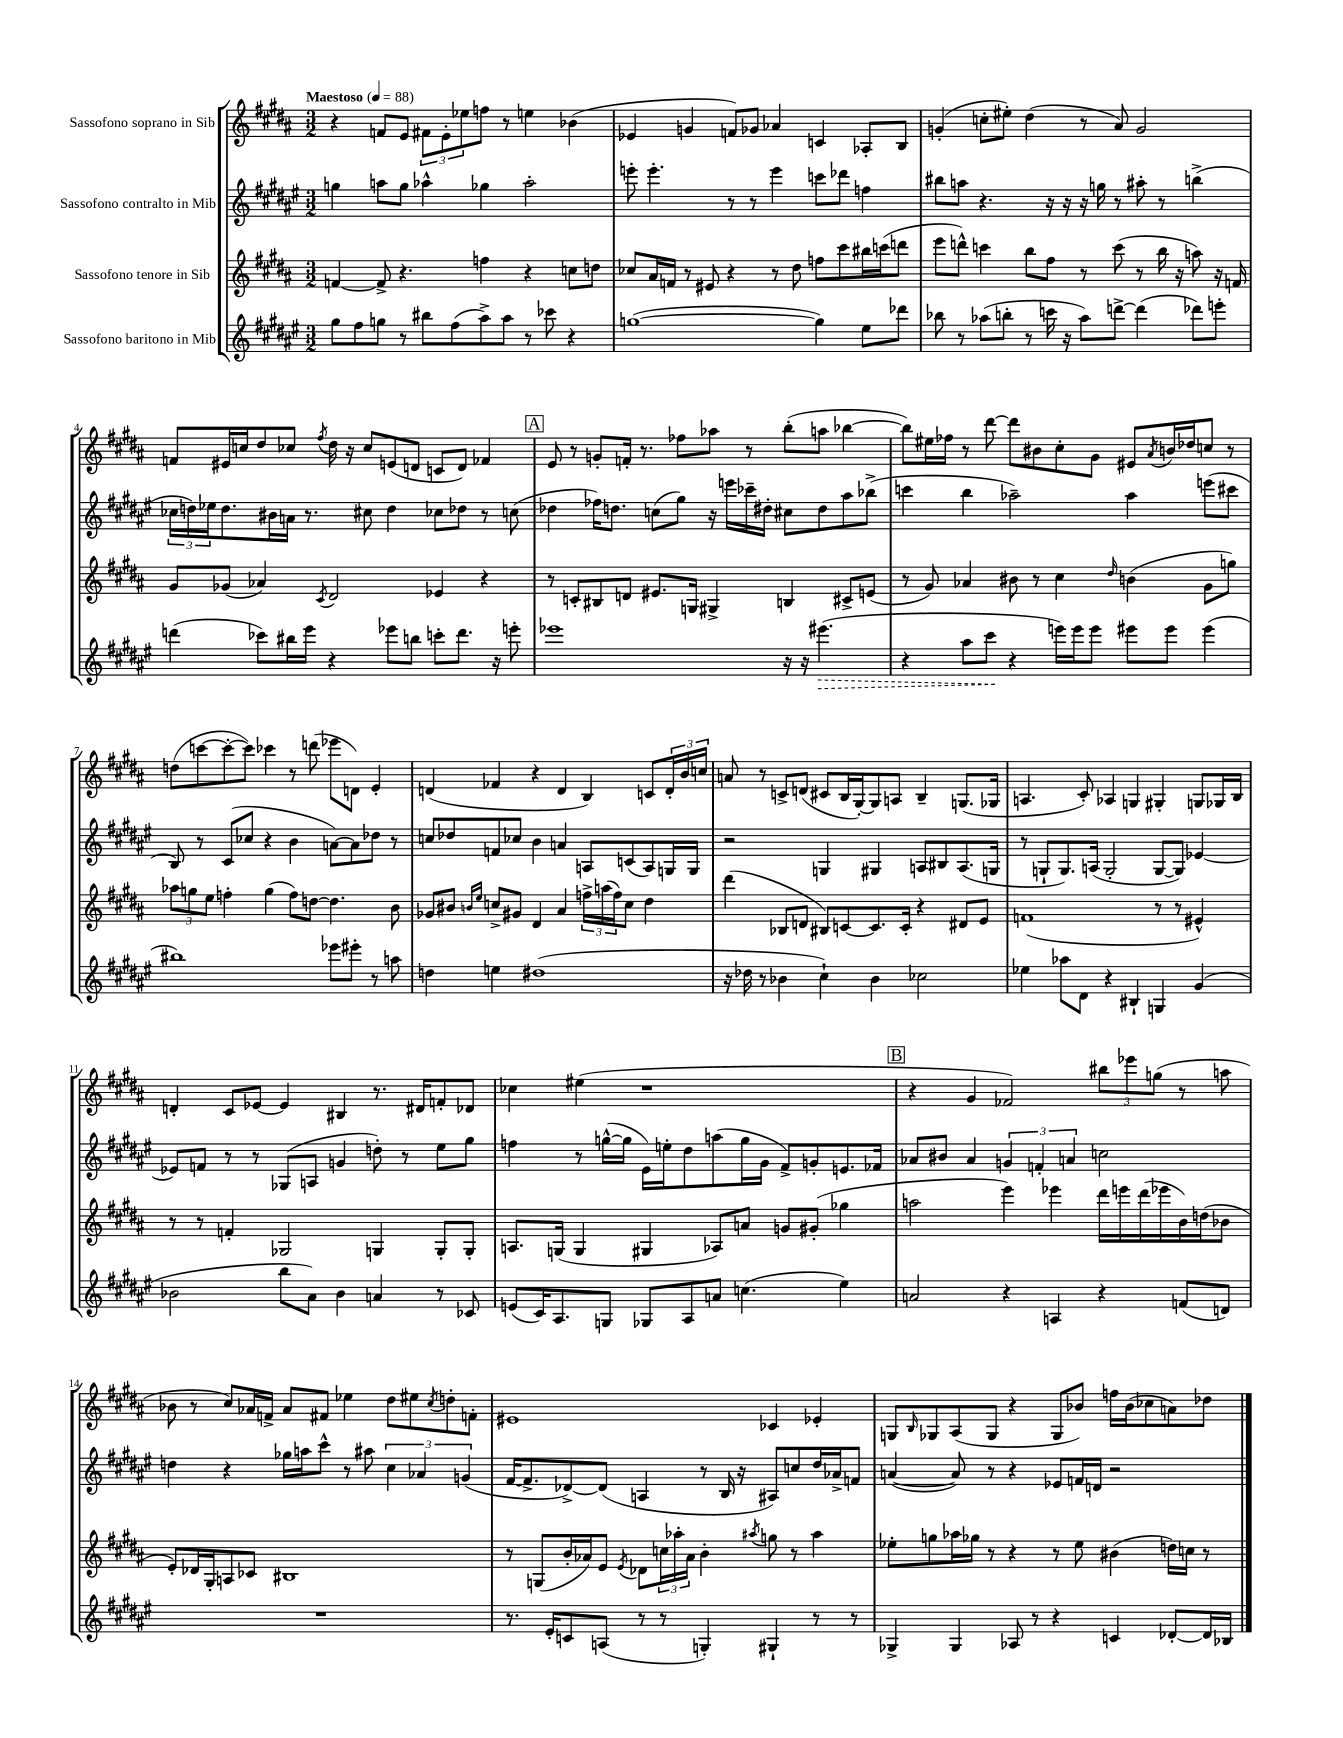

**kern	**kern	**kern	**kern
*staff4	*staff3	*staff2	*staff1
*clefG2	*clefG2	*clefG2	*clefG2
*k[f#c#g#d#a#e#]	*k[f#c#g#d#a#]	*k[f#c#g#d#a#e#]	*k[f#c#g#d#a#]
*M3/2	*M3/2	*M3/2	*M3/2
*MM88	*MM88	*MM88	*MM88
8gg#	[4f	4gg	4r
8ff#	.	.	.
8gg	8f^]	8aa	8f
8r	4.r	8gg	8e
8bb#	.	4aa-^^	12f#
.	.	.	12e'
(8ff#	.	.	.
.	.	.	12ee-
8aa#^)	4ff	4gg-	8ff
8aa#	.	.	8r
8r	4r	2aa-'	4ee
8ccc-	.	.	.
4r	8cc	.	(4b-
.	8dd	.	.
=	=	=	=
([1gg	8cc-	8eee'	4e-
.	16a#	4.eee'	.
.	16f	.	.
.	8r	.	4g
.	8e#	.	.
.	4r	8r	8f)
.	.	8r	8g-
.	8r	4eee	4a-
.	8dd#	.	.
4gg])	8ff	8ccc	4c
.	8ccc#	8ddd-	.
8ee#	16bb#	4ff	8A-'
.	(16ccc	.	.
8ddd-	8ddd	.	8B
=	=	=	=
8bb-	8eee	8bb#	(4g'
8r	8ddd^^)	8aa	.
(8aa-	4ccc	4.r	8cc'
8bb'	.	.	8ee#')
8r	8bb	.	(4dd#
16ccc	8ff#	16r	.
16r	.	16r	.
8aa-)	8r	16r	8r
.	.	16gg	.
[8ddd^	(8ccc	8r	8a#)
(4ddd]	8r	8aa#'	2g
.	16bb	8r	.
.	16r	.	.
8ddd-)	8aa)	(4bb^	.
8eee'	16r	.	.
.	16f	.	.
=	=	=	=
(4ddd	8g#	24cc-	8f
.	.	24dd)	.
.	.	24ee-	.
.	(8g-	8.dd	16e#
.	.	.	16cc
8ccc-)	4a-)	.	8dd#
.	.	16b#	.
16bb#	.	16a	8cc-
16eee#	.	8.r	.
.	8qc#	.	8qff#
4r	2d#	.	16dd#
.	.	.	16r
.	.	8cc#	8cc-
8eee-	.	4dd	(8e
8bb	.	.	8d
8ccc'	4e-	8cc-	8c
8.ddd	.	8dd-	8d)
.	4r	8r	4f-
16r	.	.	.
8eee'	.	(8cc	.
=	=	=	=
1eee-	8r	4dd-	8e
.	8c'	.	8r
.	8B#	16ff-)	8g'
.	.	8.dd	.
.	8d	.	16f'
.	.	.	8.r
.	8.e#	(8cc	.
.	.	8gg#)	8ff-
.	16G	.	.
.	4G#^	16r	8aa-
.	.	16eee	.
.	.	16ccc-~	8r
.	.	16dd#'	.
16r	4B	8cc#	(8bb'
16r	.	.	.
(4.eee#	.	8dd#	8aa
.	8c#^	8aa#	[4bb-
.	(8e	(8bb-^	.
=	=	=	=
4r	8r	4ccc	8bb-])
.	8g#)	.	16ee#
.	.	.	16ff-
8aa#	4a-	4bb	8r
8ccc#	.	.	[8ddd#
4r	8b#	2aa-~)	8ddd#]
.	8r	.	8b#
16eee)	4cc#	.	8cc#'
16eee	.	.	.
8eee	.	.	8g#
.	16qqdd#	.	.
8eee#	(4b	4aa-	8e#
.	.	.	8qa#
8eee#	.	.	16b
.	.	.	16dd-
(4eee#	8g#	(8eee	8cc
.	8gg)	8ccc#	8r
=	=	=	=
1bb#)	12aa-	8B)	(8dd
.	12gg	.	.
.	.	8r	[8ccc
.	12ee	.	.
.	4ff'	(8c#	8ccc'_
.	.	8cc-	8ccc])
.	(4gg	4r	4ccc-
.	8ff)	4b	8r
.	[8dd	.	(8ddd
8eee-	4.dd]	[8a)	8eee-
8eee#'	.	8a]	8d)
8r	.	8dd-	4e'
8aa	8b	8r	.
=	=	=	=
4dd	8g-	8cc	(4d
.	8b#	8dd-	.
.	16qqb	.	.
.	16qqee	.	.
4ee	8cc^	8f	4f-
.	8g#	8cc-	.
(1dd#	4d#	4b	4r
.	4a#	4a	4d
.	24ff^	8A	4B)
.	(24aa	.	.
.	24ff)	.	.
.	8cc	(8c	.
.	4dd#	8A)	8c
.	.	16G	24d'
.	.	.	24b
.	.	16G	.
.	.	.	24cc
=	=	=	=
16r	(4ddd#	2r	8a
16dd-	.	.	.
8r	.	.	8r
4b-	8B-	.	8c^
.	8d	.	(8d
4cc#`)	8B#)	4G	8c#
.	[8c	.	16B
.	.	.	[16G#')
4b-	8.c]	4G#	8G#]
.	.	.	8A
.	16c'	.	.
2cc-	4r	8A	4B~
.	.	8B#	.
.	8d#	(8.A	(8.G
.	8e	.	.
.	.	16G	16G-
=	=	=	=
4ee-	(1f	8r	4.A
.	.	8G`	.
8aa-	.	8.G)	.
8d#	.	.	8c#')
.	.	(16A	.
4r	.	2G'	4A-
4B#`	.	.	4G
4G	8r	[8G	4G#'
.	8r	8G])	.
(4g#	4e#^^)	[4e-	8G
.	.	.	16G-
.	.	.	16B
=	=	=	=
2b-	8r	8e-]	4d'
.	8r	8f	.
.	4f'	8r	8c#
.	.	8r	[8e-
8bb	2G-	(8G-	4e-]
8a#)	.	8A	.
4b-	.	4g	4B#
4a	4G	8dd')	8.r
.	.	8r	.
.	.	.	16d#
8r	8G'	8ee#	8f'
8c-	8G'	8gg#	8d-
=	=	=	=
(8e	8.A	4ff	4cc-
16c#)	.	.	.
8.A#	(16G	.	.
.	4G	8r	(4ee#
8G	.	([16gg^^	.
.	.	16gg]	.
8G-	4G#	16e#)	1r
.	.	16ee'	.
8A#	.	8dd#	.
8a	8A-)	(8aa	.
(4.cc	8a	16gg	.
.	.	16g#	.
.	8g	8f#^)	.
.	(8g#'	8g'	.
4ee#)	4gg-	8.e	.
.	.	16f-	.
=	=	=	=
2a	2aa	8a-	4r
.	.	8b#	.
.	.	4a-	4g#
4r	4eee)	6g	2f-)
.	.	6f'	.
4A	4eee-	.	.
.	.	6a	.
4r	16ddd#	2cc	12bb#
.	16eee	.	.
.	.	.	12eee-
.	(16ddd#	.	.
.	.	.	(12gg
.	16eee-	.	.
(8f	16b)	.	8r
.	(16dd	.	.
8d)	8b-	.	8aa
=	=	=	=
1.r	8e')	4dd	8b-
.	16d-	.	8r
.	16G#'	.	.
.	8A	4r	8cc#)
.	8c-	.	16a-
.	.	.	16f^
.	1B#	16gg-	8a-
.	.	16aa	.
.	.	8ccc#^^	8f#
.	.	8r	4ee-
.	.	8aa#	.
.	.	6cc#	8dd#
.	.	.	8ee#
.	.	6a-	.
.	.	.	8qcc#
.	.	.	8dd'
.	.	(6g	.
.	.	.	8f'
=	=	=	=
8.r	8r	[16f#	1e#
.	.	8.f#^]	.
.	(8G	.	.
16e#'	.	.	.
8c	16b'	[8d-^)	.
.	16a-)	.	.
(8A	8e	(8d-]	.
.	8qe	.	.
8r	8d-	4A	.
8r	24cc	.	.
.	24aa-'	.	.
.	24a-	.	.
4G')	4b'	8r	.
.	.	16B	.
.	.	16r	.
.	8qaa#	.	.
4G#`	8gg	8A#)	4c-
.	8r	8cc	.
8r	4aa#	16dd#	4e-'
.	.	16a-^	.
8r	.	8f	.
=	=	=	=
4G-^	8ee-'	([4a	8G
.	.	.	16qqB
.	8gg	.	8G-
4G-	16aa-	8a])	(8A#
.	16gg-	.	.
.	8r	8r	8G-
8A-	4r	4r	4r
8r	.	.	.
4r	8r	8e-	8G-
.	8ee-	16f	8b-)
.	.	16d	.
4c	(4b#	2r	16ff
.	.	.	(16b-
.	.	.	8cc-
[8d-'	16dd)	.	8a)
.	16cc	.	.
16d-]	8r	.	8dd-
16B-	.	.	.
==	==	==	==
*-	*-	*-	*-
